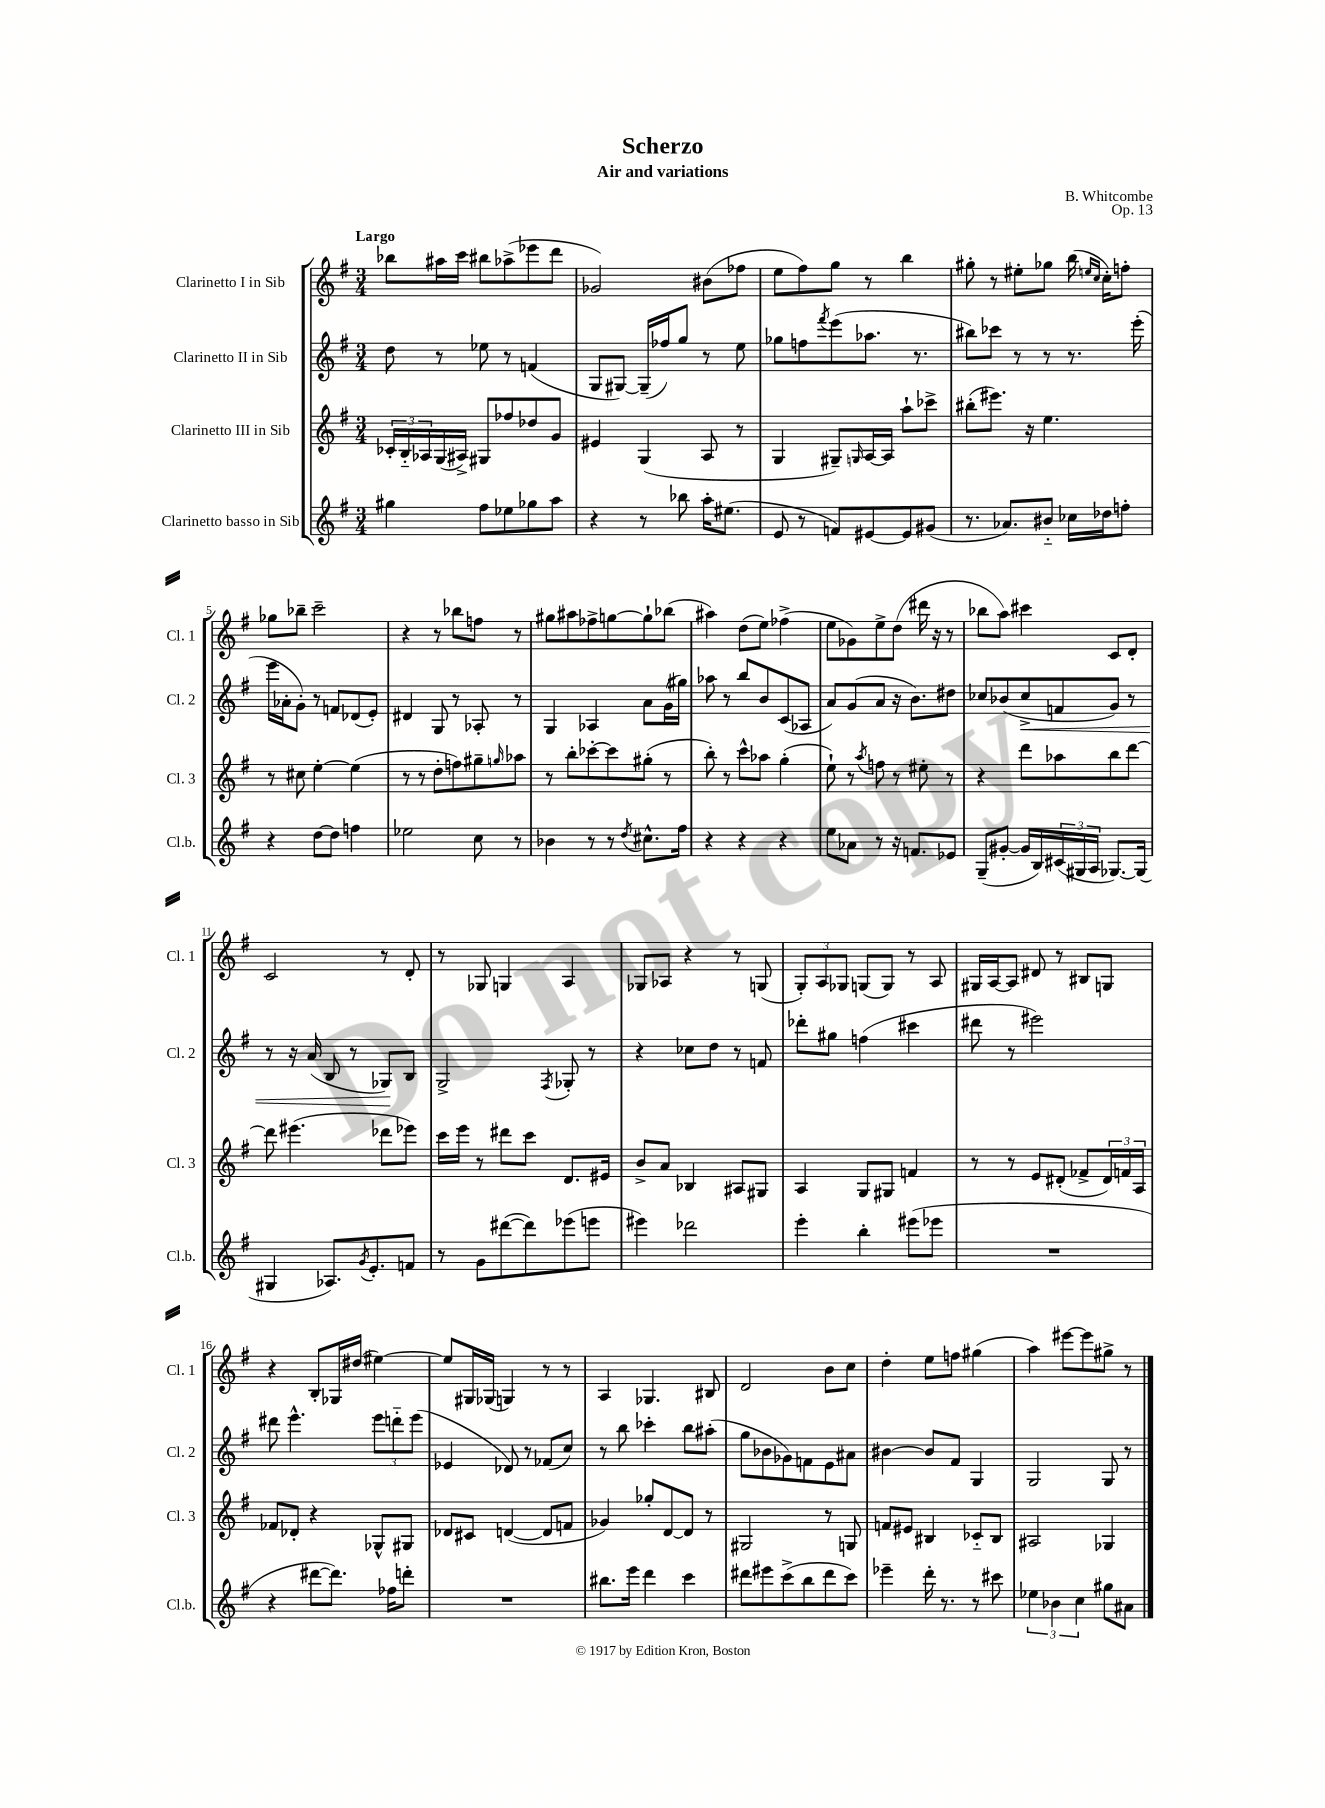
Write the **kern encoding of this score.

**kern	**kern	**kern	**dynam	**kern
*part4	*part3	*part2	*part2	*part1
*staff4	*staff3	*staff2	*staff2	*staff1
*I"Clarinetto basso in Sib	*I"Clarinetto III in Sib	*I"Clarinetto II in Sib	*	*I"Clarinetto I in Sib
*I'Cl.b.	*I'Cl. 3	*I'Cl. 2	*	*I'Cl. 1
*clefG2	*clefG2	*clefG2	*	*clefG2
*k[f#]	*k[f#]	*k[f#]	*	*k[f#]
*M3/4	*M3/4	*M3/4	*	*M3/4
=1	=1	=1	=1	=1
!	!	!	!	!LO:TX:a:B:t=Largo
4gg#X\	24c-X'/LL	8dd\	.	8bb-X\L
.	24B/	.	.	.
.	24A-X/	.	.	.
.	(16G/	8r	.	16aa#X\L
.	16A#X^/JJ)	.	.	16ccc\JJ
8ff#\L	8G#X/L	8ee-X\	.	8bb#X\L
8ee-X\	8ff-X/	8r	.	(8aa-X^\
8gg-X\	8dd-X/	(4fn/	.	8eee-X\
8aa\J	8g/J	.	.	8ddd\J
=2	=2	=2	=2	=2
4r	4e#X/	8G/L	.	2g-X/)
.	.	[8G#X/J)	.	.
8r	(4G/	(16G#~/LL]	.	.
.	.	16ff-X/J)	.	.
8bb-X\	.	8gg/J	.	.
16aa'\KL	8A/	8r	.	(8b#X\L
(8.ee#X\J	.	.	.	.
.	8r	8ee\	.	8ff-X\J
=3	=3	=3	=3	=3
8e/	4G/	8gg-X\L	.	8ee\L
8r	.	8ffn\	.	8ff#\)
.	.	8qfff#/	.	.
8fn/L)	8G#X~/L)	(8eee\	.	8gg\J
.	16qqGn/	.	.	.
[8e#X/	[16A/L	8.aa-X\J	.	8r
.	16A/JJ]	.	.	.
8e#/]	8aa`\L	.	.	4bb\
.	.	8.r	.	.
(8g#X/J	8ccc-X^\J	.	.	.
=4	=4	=4	=4	=4
8.r	(8bb#X'\L	8bb#X\L)	.	8gg#X'\
.	8.eee#X\J)	8ccc-X\J	.	8r
8.a-X/L)	.	.	.	.
.	.	8r	.	8ee#X'\L
.	16r	.	.	.
8b#X/J	4.ee\	8r	.	8gg-X\J
16cc-X\LL	.	8.r	.	(16bb\
.	.	.	.	16qqeen/LL
.	.	.	.	16qqcc/JJ
16dd-X\J	.	.	.	16cc'\KL)
8ffn'\J	.	.	.	8ffn'\J
.	.	(16eee'\	.	.
!!LO:LB:g=z
=5	=5	=5	=5	=5
4r	8r	16eee\LL	.	8gg-X\L
.	.	16a-X'\J	.	.
.	8cc#X\	8g'\J)	.	8bb-X~\J
[8dd\L	[4ee'\	8r	.	2ccc~\
8dd\J]	.	8fn/L	.	.
4ffn\	(4ee\]	(8d-X/	.	.
.	.	8e'/J)	.	.
=6	=6	=6	=6	=6
2ee-X\	8r	4d#X/	.	4r
.	8r	.	.	.
.	8dd'\L	8G/	.	8r
.	8ffn\)	8r	.	8bb-X\L
8cc\	8gg#X~\	8A-X'/	.	8ffn\J
.	16qqggn/	.	.	.
8r	8aa-X\J	8r	.	8r
=7	=7	=7	=7	=7
4b-X\	8r	4G/	.	8gg#X\L
.	8bb'\L	.	.	8aa#X\
8r	[8ccc-X'\	4A-X/	.	8ff-X^\
8r	8ccc-\]	.	.	[8ggn\
8qdd/	.	.	.	.
8.cc#X^^\L	(8gg#X'\J	8a\L	.	8gg`\]
.	8r	(16g\L	.	(8bb-X\J
16ff#\Jk	.	16gg#X\JJ)	.	.
=8	=8	=8	=8	=8
4r	8bb'\)	8aa-X\	.	4aa#X\)
.	8r	8r	.	.
4r	8ccc^^\L	8bb/L	.	(8dd\L
.	8aa-X\J	8b/	.	8ee\J)
4r	(4gg'\	(8c/	.	(4ff-X^\
.	.	8A-X/J	.	.
=9	=9	=9	=9	=9
8ee\L	8ee`\)	8a/L)	.	8ee\L
8a-X\J	8r	(8g/	.	8g-X\)
.	8qaa/	.	.	.
8r	8ffn\	8a/J	.	8ee^\
16r	8r	16r	.	(8dd\J
8.fn/L	.	8.b\L)	.	.
.	8ee#X'\	.	.	16ddd#X\
.	.	.	.	16r
8e-X/J	8r	8dd#X\J	.	8r
=10	=10	=10	=10	=10
(8G~/L	4r	8cc-X/L	.	8bb-X\L
[8g#X'/J	.	(8b-X/	.	8aa\J)
!	!	!	!LO:HP:b	!
16g#/LL]	8ddd\L	8cc-^/	<	4ccc#X\
16B/)	.	.	.	.
(24c#X/	8aa-X\	8fn/	.	.
24G#X/	.	.	.	.
24A/JJ	.	.	.	.
[8.G-X/L)	8bb\	8g/J)	.	8c/L
.	[8ddd\J	8r	.	8d'/J
(16G-/Jk]	.	.	.	.
!!LO:LB:g=z
=11	=11	=11	=11	=11
4G#X/	8ddd\]	8r	.	2c/
.	(4.eee#X\	16r	.	.
.	.	(16a/	.	.
8.A-X/L)	.	8B/	.	.
.	.	8r	.	.
8qg/	.	.	.	.
8.e'/	.	.	.	.
.	8ddd-X\L	8G-X/L)	.	8r
8fn/J	8eee-X\J)	8B/J	[	8d'/
=12	=12	=12	=12	=12
8r	16ccc\LL	2G^/	.	8r
.	16eee\JJ	.	.	.
8g\L	8r	.	.	8G-X/
([8ddd#X\	8ddd#X\L	.	.	4Gn/
8ddd#\])	8ccc\J	.	.	.
.	.	8qF#/	.	.
(8eee-X\	8.d/L	8G-X'/	.	4A/
8eeen\J	.	8r	.	.
.	16e#X/Jk	.	.	.
=13	=13	=13	=13	=13
4eee#X\)	8b^/L	4r	.	8G-X/L
.	8a/J	.	.	8A-X/J
2ddd-X\	4B-X/	8cc-X\L	.	4r
.	.	8dd\J	.	.
.	8A#X/L	8r	.	8r
.	8G#X/J	8fn/	.	(8Gn/
=14	=14	=14	=14	=14
4eee'\	4A/	8ddd-X'\L	.	12G'/L)
.	.	.	.	12A/
.	.	8gg#X\J	.	.
.	.	.	.	12G-X/J
4bb'\	8G/L	(4ffn\	.	(8Gn/L
.	8G#X/J	.	.	8G/J)
(8eee#X\L	4fn/	4ccc#X\	.	8r
8eee-X\J	.	.	.	8A/
=15	=15	=15	=15	=15
2.r	8r	8ddd#X\	.	16G#X/LL
.	.	.	.	[16A/J
.	8r	8r	.	8A/J]
.	8e/L	2eee#X\)	.	8d#X/
.	(8d#X'/J	.	.	8r
.	8f-X^/L	.	.	8B#X/L
.	24d#/L)	.	.	8Gn/J
.	24fn/	.	.	.
.	24A/JJ	.	.	.
!!LO:LB:g=z
=16	=16	=16	=16	=16
4r	8f-X/L	8ddd#X\	.	4r
.	8d-X'/J	4.eee^^\	.	.
[8ddd#X\L	4r	.	.	8B'/L
8.ddd#\J])	.	.	.	16G-X/L
.	.	.	.	(16dd#X/JJ
.	8G-X^^/L	12eee\L	.	[4ee#X\)
16ff-X\KL	.	.	.	.
.	.	12dddn\	.	.
8dddn'\J	8G#X/J	.	.	.
.	.	(12eee\J	.	.
=17	=17	=17	=17	=17
2.r	8d-X/L	4e-X/	.	8ee#/L]
.	8c#X/J	.	.	16G#X/L
.	.	.	.	(16G-X/JJ
.	([4dn/	8d-X/)	.	4Gn/)
.	.	8r	.	.
.	8d/L]	(8f-X/L	.	8r
.	8fn/J	8cc/J)	.	8r
=18	=18	=18	=18	=18
8.bb#X\L	4g-X/)	8r	.	4A/
.	.	8bb\	.	.
16eee\Jk	.	.	.	.
4ddd\	8gg-X'/L	4ccc-X'\	.	4.G-X/
.	[8d/	.	.	.
4ccc\	8d/J]	8bb\L	.	.
.	8r	(8aa#X'\J	.	8B#X/
=19	=19	=19	=19	=19
8ddd#X\L	2G#X/	8gg\L	.	2d/
8eee#X\	.	8b-X\	.	.
(8ccc^\	.	8g-X\)	.	.
8bb\	.	8fn\	.	.
8ddd#\	8r	8e\	.	8b\L
8ccc\J)	8Gn/	8a#X\J	.	8cc\J
=20	=20	=20	=20	=20
4eee-X~\	8fn/L	[4b#X\	.	4dd'\
.	8e#X/J	.	.	.
16ddd'\	4B#X/	8b#/L]	.	8ee\L
8.r	.	.	.	.
.	.	8f#/J	.	8ffn\J
8r	8c-X/L	4G/	.	(4gg#X\
8ccc#X\	8B#/J	.	.	.
=21	=21	=21	=21	=21
6ee-X\	2A#X/	2G/	.	4aa\)
6b-X\	.	.	.	.
.	.	.	.	[8eee#X\L
6cc\	.	.	.	.
.	.	.	.	8eee#\]
8gg#X\L	4G-X/	8G/	.	8gg#X^\J
8a#X\J	.	8r	.	8r
==	==	==	==	==
*-	*-	*-	*-	*-
